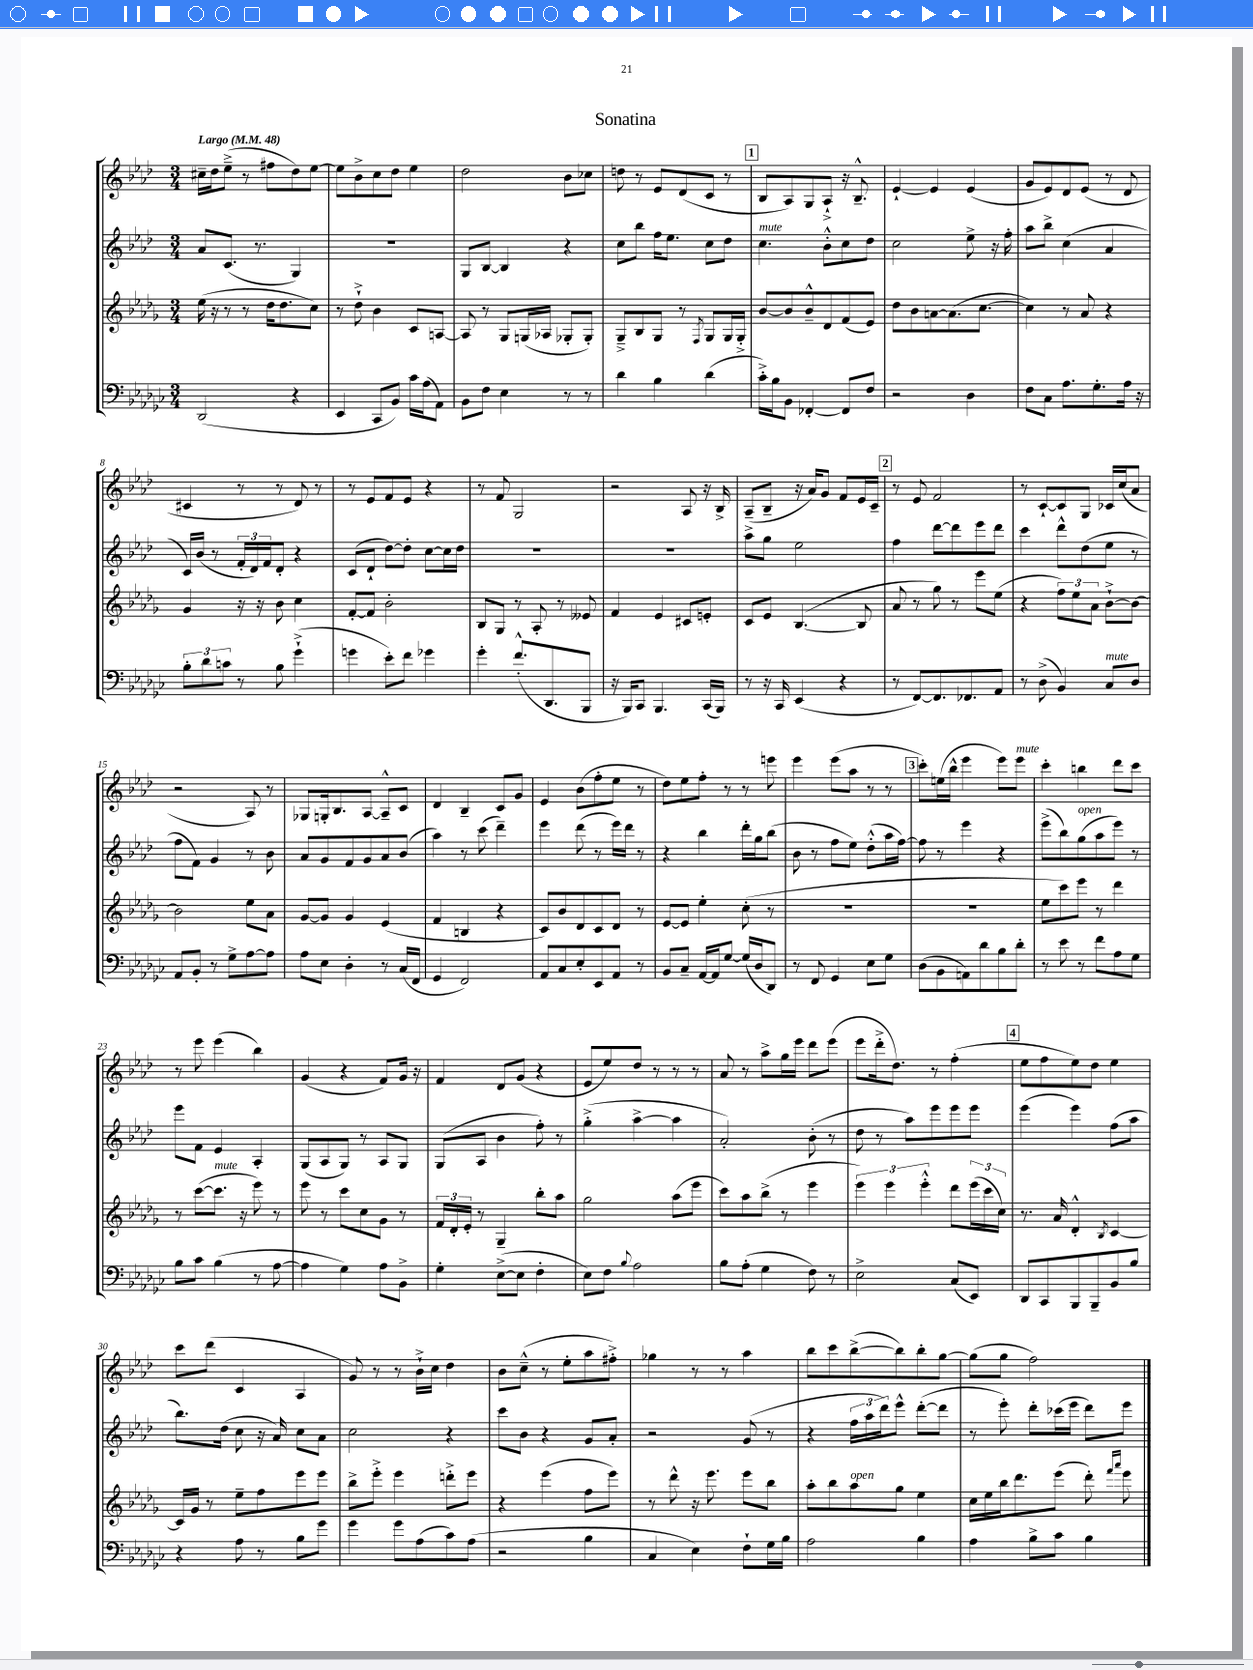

**kern	**kern	**kern	**kern
*staff4	*staff3	*staff2	*staff1
*clefF4	*clefG2	*clefG2	*clefG2
*k[b-e-a-d-g-c-]	*k[b-e-a-d-g-]	*k[b-e-a-d-]	*k[b-e-a-d-]
*M3/4	*M3/4	*M3/4	*M3/4
*MM48	*MM48	*MM48	*MM48
(2DD-/	(16ee-\	8a-/L	16cc#~\LL
.	16r	.	16dd-\J
.	8r	(8.c/J	(8ee-~^\J
.	8r	.	8r
.	.	8.r	.
.	16dd-\LK	.	8ff#\L
.	8.dd-\	.	.
4r	.	4G/)	8dd-\)
.	8cc\J)	.	[8ee-\J
=	=	=	=
4EE-/	8r	2.r	8ee-\]L
.	8dd-`^\	.	8b-^\
8CC-/L	4b-\	.	8cc\
8BB-/J)	.	.	8dd-\J
16c-\LL	8c/L	.	4ee-\
(16A-\J	.	.	.
8AA-\J)	[8A/J	.	.
=	=	=	=
8BB-\L	8A/]	8G/L	2dd-\
8F\J	8r	[8B-/J	.
4E-\	8G-/L	4B-/]	.
.	(16G/L	.	.
.	16A-/JJ	.	.
8r	8G-'/L	4r	8b-\L
8r	8G-'/J)	.	8cc-\J
=	=	=	=
4d-\	8G-~^/L	8cc\L	8dd\
.	8B-/	8bb-\J	8r
4B-\	8G-/J	16ff\LK	8e-/L
.	.	8.ee-\J	.
.	8r	.	(8d-/
.	8qF/	.	.
(4d-\	8G-/L	8cc\L	8c/J
.	16G-/L	8dd-\J	8r
.	16G-'^/JJ	.	.
=	=	=	=
16c-'^\LL)	[8b-/L	4.cc\	8B-/L
16B-\J	.	.	.
8BB-\J	8b-/]	.	8A-/)
[4FF-'/	8b-~^^/	.	8G/
.	8d-/	8b-'^^\L	8A-`^/J
8FF-/]L	(8f/	8cc\	16r
.	.	.	8.B-~^^/
8F/J	8e-/J)	8dd-\J	.
=	=	=	=
2r	8dd-\L	2cc\	[4e-`/
.	8b-\	.	.
.	[8a\	.	4e-/]
.	(8.a\]	.	.
4D-\	.	8ee-^\	(4e-/
.	[8.cc\J	.	.
.	.	16r	.
.	.	16ff'\	.
=	=	=	=
8F\L	4cc\])	8aa-\L	8g/L
8C-\J	.	8bb-^\J	8e-/)
8.A-\L	8r	(4cc\	8d-/
.	8a-/	.	(8e-/J
8.G-'\	.	.	.
.	4r	4a-/	8r
16A-\Jk	.	.	8d-/
16r	.	.	.
=	=	=	=
12B-'\L	4g-/	16c/LL)	4c#/
.	.	(16b-/JJ	.
12d-\	.	.	.
.	.	8r	.
12c\J	.	.	.
8r	16r	24f'/LL	8r
.	.	24d-/)	.
.	16r	.	.
.	.	24f/J	.
8B-\	8b-\	8d-'/J	8r
(4g-`^\	4cc\	4r	8d-/)
.	.	.	8r
=	=	=	=
4g\	[8f'/L	(8c/L	8r
.	8f/]J	8d-`/J	8e-/L
8e-'\L)	2b-'\	[8dd-\L)	8f/
8f\J	.	8dd-'\]J	8e-/J
4g-\	.	[8cc\L	4r
.	.	16cc\]L	.
.	.	16dd-\JJ	.
=	=	=	=
4g-'\	8B-/L	2.r	8r
.	8G-/J	.	8f/
(8.f'^^/L	8r	.	2G/
.	8A-'/	.	.
8.DD-/	.	.	.
.	8r	.	.
8BBB-/J	8e--/	.	.
=	=	=	=
16r	4f/	2.r	2r
16BBB-/LK)	.	.	.
8CC-/J	.	.	.
4.BBB-/	4e-/	.	.
.	8c#/L	.	8A-/
(16CC-/LL	8e'/J	.	16r
16BBB-/JJ)	.	.	16B-^/
=	=	=	=
8r	8c/L	8aa-^\L	(8A-~/L
16r	8e-/J	8gg\J	8B-~/J
16CC-/	.	.	.
(4EE-/	([4.B-/	2ee-\	16r
.	.	.	16a-/LK)
.	.	.	8g/J
4r	.	.	8f/L
.	8B-/]	.	16e-/L
.	.	.	16c~/JJ
=	=	=	=
8r	8a-/	4ff\	8r
[8FF/L)	8r	.	8e-/
8.FF/]	8gg-\)	[8ddd-\L	2f/
.	8r	8ddd-\]	.
8.FF-/	.	.	.
.	8eee-\L	8eee-\	.
8AA-/J	(8ee-\J	8ddd-\J	.
=	=	=	=
8r	4r	4ccc\	8r
(8D-^\	.	.	[8c`/L
4BB-/)	12ff\L)	8ddd-^^\L	8c/]
.	12ee-\	.	.
.	.	(8dd-\	8G/J
.	12a-\J	.	.
8C-/L	[8b-`^\L	8ee-\J	16c-/LL
.	.	.	(16cc/J
8D-/J	8b-\_J	8r	8a-/J
=	=	=	=
8AA-/L	2b-\]	8ff\L	2r
8BB-'/J	.	8f\J)	.
8r	.	4g/	.
8G-^\L	.	.	.
[8A-\	8ee-\L	8r	8A-/)
8A-\]J	8a-\J	8b-\	8r
=	=	=	=
8A-\L	[8g-/L	8a-/L	8G-/L
8E-\J	8g-/]J	8g/	16G'/k
.	.	.	8.B-/
4D-'\	4g-/	8f/	.
.	.	8g/	[8A-/J
8r	(4e-/	8a-/	8A-~^^/]L
(16C-/LL	.	(8b-/J	8c/J
16FF/JJ	.	.	.
=	=	=	=
4GG-/	4f/	4aa-\)	4d-/
2FF/)	4B/	8r	4B-~/
.	.	(8ccc\	.
.	4r	4ddd-~\)	8c/L
.	.	.	8g/J
=	=	=	=
8AA-/L	8c/L)	4eee-\	4e-/
8C-/	8b-/	.	.
8E-'/	8d-/	(8ddd-\	(8b-\L
8EE-/	8c/	8r	8ff'\
8AA-/J	8d-/J	16eee-\LL)	8ee-\J
.	.	16ddd-\JJ	.
8r	8r	8r	8r
=	=	=	=
8BB-/L	[8e-/L	4r	8dd-\L)
8C-~/J	8e-/]J	.	8ee-\
[16AA-/LL	4ee-'\	4bb-\	8ff'\J
16AA-/]J	.	.	.
[8G-/J	.	.	8r
(16G-/]LL	(8cc'\	16ddd-'\LL	8r
16D-/J	.	16gg\J	.
8DD-/J)	8r	(8bb-\J	8eee\
=	=	=	=
8r	2.r	8b-\	4eee-\
8FF/	.	8r	.
4GG-/	.	8ff\L	(8eee-\L
.	.	8ee-\J)	8aa-\J
8E-\L	.	(8dd-'^^\L	8r
8G-\J	.	16aa-\L	8r
.	.	[16ff\JJ)	.
=	=	=	=
(8D-\L	2.r	8ff\]	8ccc'\L)
8BB-\	.	8r	(16ee\L
.	.	.	16bb-^^\JJ
8AA\)	.	4eee-\	4eee-\
8d-\	.	.	.
8B-\	.	4r	8eee-\L)
8d-'\J	.	.	8eee-\J
=	=	=	=
8r	8ee-\L	(8eee-^\L	4ccc'\
8e-\	8ccc\)	8bb-\)	.
8r	8eee-\J	(8gg\	4bb\
8f\L	8r	8aa-\	.
8A-\	4ddd-\	8eee-\J)	8ddd-\L
8G-\J	.	8r	8ccc\J
=	=	=	=
8B-\L	8r	8eee-\L	8r
8c-\J	([8ccc\L	8f\J	8eee-\
(4B-\	8.ccc\]J	4e-/	(4eee-\
.	16r	.	.
8r	8eee-\)	4A-'/	4bb-\)
[8A-\	8r	.	.
=	=	=	=
4A-\]	8eee-\	(8G/L	(4g/
.	8r	8A-/	.
4G-\)	8ccc\L	8G/J)	4r
.	8cc\	8r	.
8A-\L	8g-\J	8A-/L	8f/L)
8BB-^\J	8r	8G/J	16g/Jk
.	.	.	16r
=	=	=	=
4G-'\	24f/LL	(8G/L	4f/
.	24d-'/	.	.
.	24e-'/JJ	.	.
.	8r	8A-/J	.
([8E-^\L	4G-~/	4b-\	8d-/L
8E-\]J	.	.	(8g/J
4F'\	8bb-'\L	8ff'\)	4r
.	8aa-\J	8r	.
=	=	=	=
8E-\L)	2gg-\	(4gg'^\	8e-/L
8F\J	.	.	8ee-/)
8qqB-/	.	.	.
2A-\	.	[4aa-^\	8dd-/J
.	.	.	8r
.	(8aa-\L	4aa-\]	8r
.	8eee-\J	.	8r
=	=	=	=
8B-\L	8ccc\L)	2a-'/)	8a-/
(8A-'\J	8aa-\	.	8r
4G-\	(8bb-^\J	.	8aa-^\L
.	8r	.	16gg\L
.	.	.	16eee-\JJ
8F\)	4eee-\	(8b-'\	8ddd-\L
8r	.	8r	(8eee-\J
=	=	=	=
2E-^\	6eee-\)	8dd-\	8eee-\L
.	.	8r	16ddd-'^\k
.	6eee-\	.	.
.	.	.	8.dd-\J)
.	.	8aa-\L)	.
.	6eee-'^^\	.	.
.	.	8eee-\	8r
(8C-/L	8ddd-\L	8eee-\	(4ff'\
8EE-/J)	(24eee-\L	8eee-\J	.
.	24ccc\	.	.
.	24cc\JJ)	.	.
=	=	=	=
8DD-/L	8.r	(4eee-\	8ee-\L
8CC-/	.	.	8ff\
.	16a-/	.	.
8BBB-/	4d-'^^/	4eee-\)	8ee-\)
8BBB-~/	.	.	8dd-\J
.	8qB-/	.	.
8BB-/	[4c/	(8ff\L	4ee-\
8B-/J	.	8aa-\J	.
=	=	=	=
4r	16c/]LL	8.bb-\L)	8ccc\L
.	16g-/JJ	.	.
.	8r	.	(8ddd-\J
.	.	(16dd-\Jk	.
8A-\	8ee-~\L	8cc\	4c/
8r	8ff\	16r	.
.	.	16a-/)	.
8B-\L	8eee-\	8cc\L	4A-/
8g-\J	8eee-\J	8a-\J	.
=	=	=	=
4g-\	8bb-^\L	2cc\	8g/)
.	8eee-'^\J	.	8r
8g-\L	4eee-\	.	8r
(8A-\	.	.	16b-`^\LL
.	.	.	16cc\JJ
8c-\)	8ddd'^\L	4r	4dd-\
(8A-\J	8eee-\J	.	.
=	=	=	=
2r	4r	8ccc\L	8b-\L
.	.	8b-\J	(8cc~^^\J
.	(4eee-\	4r	8r
.	.	.	8ee-'\L
4B-\	8ff\L	8g/L	8aa-\
.	8eee-\J)	8a-'/J	8ff#'^\J)
=	=	=	=
4C-/	8r	2r	4gg-\
.	8ddd-^^\	.	.
4E-\)	16r	.	8r
.	8.eee-\	.	.
.	.	.	8r
8F`\L	8eee-\L	(8g/	4aa-\
16G-\L	8bb-\J	8r	.
16B-\JJ	.	.	.
=	=	=	=
2A-\	8aa-'\L	4r	8bb-\L
.	8bb-\	.	8ccc\
.	8aa-\	24ff\LL	([8bb-^\
.	.	24aa-\	.
.	.	24ddd-\J)	.
.	8gg-\J	8eee-^^\J	8bb-\])
4B-\	4ee-\	([8ddd-'\L	8bb-'\
.	.	8ddd-\]J	[8gg\J
=	=	=	=
4A-\	16cc\LL	8r	(8gg\]L
.	16ee-\	.	.
.	16bb-\J	8eee-'\)	8gg\J
.	8.ddd-\	.	.
8B-^\L	.	8ddd-'\L	2ff\)
8c-\J	(8eee-\J	(16ccc-\L	.
.	.	16eee-\JJ	.
4B-\	8ddd-'\)	8ddd-\L)	.
.	16qqfff/LL	.	.
.	16qqaaa-/JJ	.	.
.	8eee-\	8eee-\J	.
==	==	==	==
*-	*-	*-	*-
